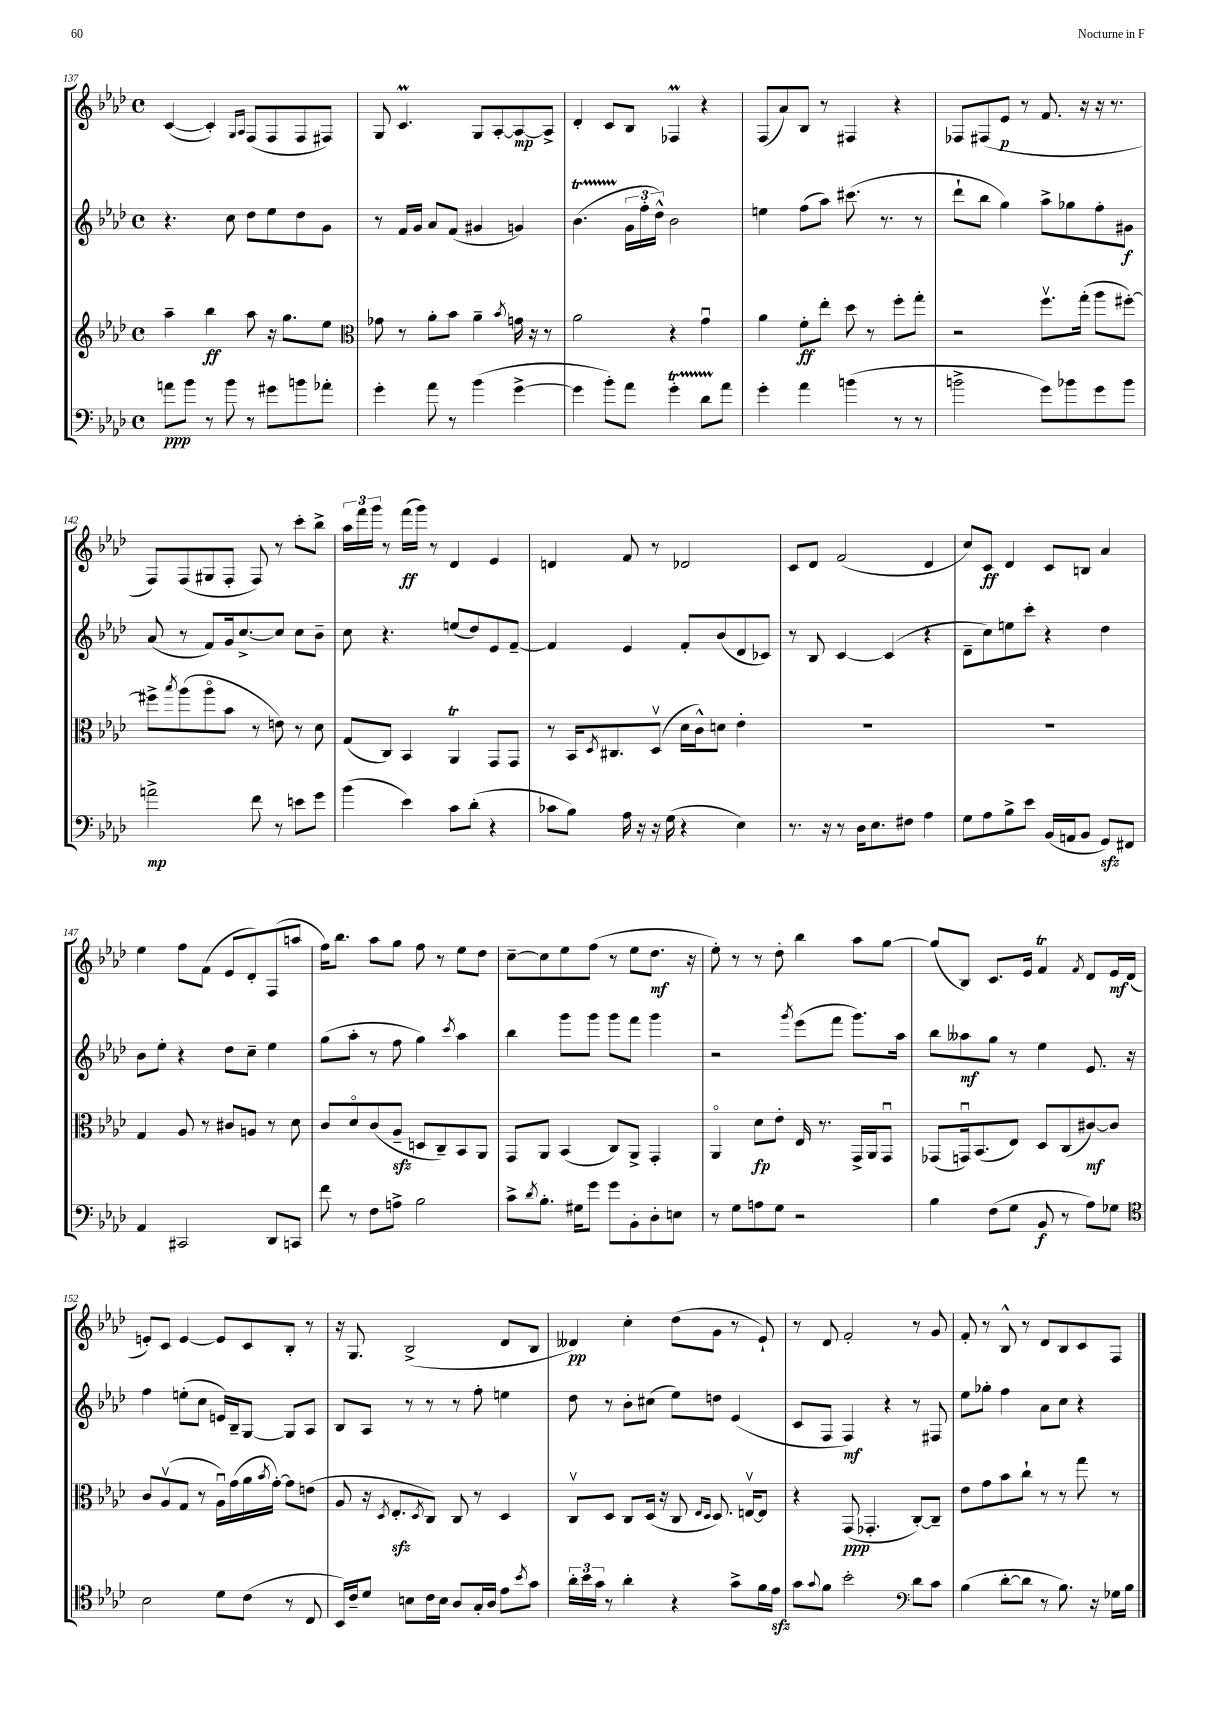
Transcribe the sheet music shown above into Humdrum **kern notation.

**kern	**dynam	**kern	**dynam	**kern	**dynam	**kern	**dynam
*part4	*part4	*part3	*part3	*part2	*part2	*part1	*part1
*staff4	*staff4	*staff3	*staff3	*staff2	*staff2	*staff1	*staff1
*clefF4	*	*clefG2	*	*clefG2	*	*clefG2	*
*k[b-e-a-d-]	*	*k[b-e-a-d-]	*	*k[b-e-a-d-]	*	*k[b-e-a-d-]	*
*M4/4	*	*M4/4	*	*M4/4	*	*M4/4	*
*met(c)	*	*met(c)	*	*met(c)	*	*met(c)	*
=137	=137	=137	=137	=137	=137	=137	=137
8an\L	ppp	4aa-~\	.	4.r	.	([4c/	.
8b-\J	.	.	.	.	.	.	.
8r	.	4bb-\	ff	.	.	4c'/])	.
8b-\	.	.	.	8cc\	.	.	.
.	.	.	.	.	.	16qqG/LL	.
.	.	.	.	.	.	16qqA-/JJ	.
8r	.	8aa-\	.	8dd-\L	.	(8F/L	.
8g#X\L	.	16r	.	8ee-\	.	8F/	.
.	.	8.gg\L	.	.	.	.	.
8bn\	.	.	.	8dd-\	.	8F/	.
8a-X'\J	.	8ee-\J	.	8g\J	.	8F#X/J)	.
=138	=138	=138	=138	=138	=138	=138	=138
*	*	*clefC3	*	*	*	*	*
4g'\	.	8g-X\	.	8r	.	8G/	.
.	.	8r	.	16f/LL	.	4.cm/	.
.	.	.	.	16g/JJ	.	.	.
8a-\	.	8a-'\L	.	8a-/L	.	.	.
8r	.	8b-\J	.	(8f/J	.	.	.
(4b-\	.	4a-~\	.	4g#X/	.	8G/L	.
.	.	.	.	.	.	[8A-'/	.
.	.	8qb-/	.	.	.	.	.
[4g^\	.	16gn\	.	4gn/)	.	8A-/_	mp
.	.	16r	.	.	.	.	.
.	.	8r	.	.	.	8A-^/J]	.
=139	=139	=139	=139	=139	=139	=139	=139
4g\]	.	2a-\	.	(4.b-T\	.	4d-'/	.
8b-'\L)	.	.	.	.	.	8c/L	.
8a-\J	.	.	.	24g\LL	.	8B-/J	.
.	.	.	.	24ff'\	.	.	.
.	.	.	.	24dd-^^\JJ)	.	.	.
4gt'\	.	4r	.	2b-\	.	4F-XM/	.
8d-TTT\L	.	4gu\	.	.	.	4r	.
8a-\J	.	.	.	.	.	.	.
=140	=140	=140	=140	=140	=140	=140	=140
4g'\	.	4a-\	.	4een\	.	(8F/L	.
.	.	.	.	.	.	8a-/)	.
4a-\	.	8f'\L	ff	(8ff\L	.	8B-/J	.
.	.	8ee-'\J	.	8aa-\J)	.	8r	.
(4bn\	.	8dd-\	.	(8.ccc#X\	.	4F#X/	.
.	.	8r	.	.	.	.	.
.	.	.	.	8.r	.	.	.
8r	.	8ff'\L	.	.	.	4r	.
8r	.	8gg'\J	.	8r	.	.	.
=141	=141	=141	=141	=141	=141	=141	=141
2bn^\	.	2r	.	8ddd-`\L	.	8F-X/L	.
.	.	.	.	8bb-\J	.	(8F#X/	.
.	.	.	.	4gg\)	.	8e-/J	p
.	.	.	.	.	.	8r	.
8g\L)	.	8.ffv\L	.	8aa-^\L	.	8.f/	.
8b-X\	.	.	.	8gg-X\	.	.	.
.	.	(16gg'\Jk	.	.	.	16r	.
8g\	.	8aa-\L	.	8ff'\	.	16r	.
.	.	.	.	.	.	8.r	.
8b-\J	.	[8ff#X'\J)	.	8g#X\J	f	.	.
!!LO:LB:g=z
=142	=142	=142	=142	=142	=142	=142	=142
2an^\	mp	8ff#X^\L]	.	(8a-/	.	8F/L)	.
.	.	8qbb-/	.	.	.	.	.
.	.	(8aa-\	.	8r	.	(8F/	.
.	.	8aa-\	.	8f/L)	.	8G#X/	.
.	.	8b-\J	.	16g/k	.	8F'/J	.
.	.	.	.	[8.cc^/	.	.	.
8f\	.	8r	.	.	.	8F/)	.
8r	.	8en\)	.	8cc/J]	.	8r	.
8en\L	.	8r	.	8cc\L	.	8ccc'\L	.
8g\J	.	8d-\	.	8b-~\J	.	8bb-^\J	.
=143	=143	=143	=143	=143	=143	=143	=143
(4b-\	.	(8G/L	.	8cc\	.	24aa-\LL	.
.	.	.	.	.	.	24fff\	.
.	.	.	.	.	.	24ggg\JJ	.
.	.	8C/J)	.	4.r	.	8r	.
4e-\)	.	4BB-/	.	.	.	(16fff\LL	ff
.	.	.	.	.	.	16ggg\JJ)	.
.	.	.	.	.	.	8r	.
8c\L	.	4AA-T/	.	(8een/L	.	4d-/	.
(8d-'\J	.	.	.	8dd-/)	.	.	.
4r	.	8GG/L	.	8e-/	.	4e-/	.
.	.	8GG/J	.	[8f~/J	.	.	.
=144	=144	=144	=144	=144	=144	=144	=144
8c-X\L	.	8r	.	4f/]	.	4dn/	.
8B-\J)	.	16BB-/KL	.	.	.	.	.
.	.	8qD-/	.	.	.	.	.
.	.	8.C#X/	.	.	.	.	.
16A-\	.	.	.	4e-/	.	8f/	.
16r	.	.	.	.	.	.	.
16r	.	(8D-v/J	.	.	.	8r	.
(16G\	.	.	.	.	.	.	.
4r	.	16d-\LL	.	8f'/L	.	2d-X/	.
.	.	16c^^\J)	.	.	.	.	.
.	.	8dn\J	.	(8b-/	.	.	.
4E-\)	.	4e-'\	.	8d-/	.	.	.
.	.	.	.	8c-X/J)	.	.	.
=145	=145	=145	=145	=145	=145	=145	=145
8.r	.	1r	.	8r	.	8c/L	.
.	.	.	.	8B-/	.	8d-/J	.
16r	.	.	.	.	.	.	.
8r	.	.	.	[4c/	.	(2f/	.
16D-\KL	.	.	.	.	.	.	.
8.E-\	.	.	.	.	.	.	.
.	.	.	.	(4c/]	.	.	.
8F#X\J	.	.	.	.	.	.	.
4A-\	.	.	.	4r	.	4d-/	.
=146	=146	=146	=146	=146	=146	=146	=146
8G\L	.	1r	.	8d-~\L	.	8cc/L)	.
8A-\	.	.	.	8cc\)	.	8c/J	ff
8B-^\	.	.	.	8een\	.	4d-/	.
8e-\J	.	.	.	8ccc'\J	.	.	.
(16BB-/LL	.	.	.	4r	.	8c/L	.
16AAn/J	.	.	.	.	.	.	.
8BB-/J	.	.	.	.	.	8Bn/J	.
8GGzz/L)	.	.	.	4dd-\	.	4a-/	.
8FF#X/J	.	.	.	.	.	.	.
!!LO:LB:g=z
=147	=147	=147	=147	=147	=147	=147	=147
4AA-/	.	4G/	.	8b-\L	.	4ee-\	.
.	.	.	.	8ee-'\J	.	.	.
2CC#X/	.	8A-/	.	4r	.	8ff\L	.
.	.	8r	.	.	.	(8f\J	.
.	.	8c#X/L	.	8dd-\L	.	8e-/L	.
.	.	8An/J	.	8cc~\J	.	8d-'/)	.
8DD-/L	.	8r	.	4ee-\	.	(8F/	.
8CCn/J	.	8d-\	.	.	.	8aan/J	.
=148	=148	=148	=148	=148	=148	=148	=148
8f\	.	8c/L	.	(8gg\L	.	16ff\KL)	.
.	.	.	.	.	.	8.bb-\J	.
8r	.	8d-/	.	8aa-'\J	.	.	.
8F\L	.	(8c/	.	8r	.	8aa-\L	.
8An^\J	.	8A-zz~/J	.	8ff\	.	8gg\J	.
2B-\	.	8Dn/L	.	4gg\)	.	8ff\	.
.	.	8C~/)	.	.	.	8r	.
.	.	.	.	8qccc/	.	.	.
.	.	8BB-/	.	4aa-\	.	8ee-\L	.
.	.	8AA-/J	.	.	.	8dd-\J	.
=149	=149	=149	=149	=149	=149	=149	=149
8c^\L	.	8GG/L	.	4bb-\	.	[8cc~\L	.
8qd-/	.	.	.	.	.	.	.
8.B-'\J	.	8AA-/J	.	.	.	8cc\]	.
.	.	(4BB-/	.	8ggg\L	.	8ee-\	.
16G#X\KL	.	.	.	.	.	.	.
8g\J	.	.	.	8ggg\J	.	(8ff\J	.
8g\L	.	8C/L)	.	8ggg\L	.	8r	.
8BB-'\	.	8AA-^/J	.	8fff\J	.	8ee-\L	.
8D-'\	.	4GG'/	.	4ggg\	.	8.dd-\J	mf
8En\J	.	.	.	.	.	.	.
.	.	.	.	.	.	16r	.
=150	=150	=150	=150	=150	=150	=150	=150
8r	.	4AA-/	.	2r	.	8ee-'\)	.
8G\L	.	.	.	.	.	8r	.
8An\	.	8d-\L	fp	.	.	8r	.
8G\J	.	8e-'\J	.	.	.	8dd-'\	.
.	.	.	.	8qggg/	.	.	.
2r	.	16E-/	.	(8eee-\L	.	4bb-\	.
.	.	8.r	.	.	.	.	.
.	.	.	.	8fff\J	.	.	.
.	.	16GG^/LL	.	8.ggg\L)	.	8aa-\L	.
.	.	16AA-/J	.	.	.	.	.
.	.	8GGu/J	.	.	.	[8gg\J	.
.	.	.	.	16aa-\Jk	.	.	.
=151	=151	=151	=151	=151	=151	=151	=151
4B-\	.	(8GG-X/L	.	8bb-\L	.	(8gg/L]	.
.	.	16GGnu/k)	.	8aa--X\	mf	8B-/J)	.
.	.	(8.BB-/	.	.	.	.	.
(8F\L	.	.	.	8gg\J	.	8.c/L	.
8G\J	.	8E-/J)	.	8r	.	.	.
.	.	.	.	.	.	16e-/Jk	.
8BB-/	f	8D-/L	.	4ee-\	.	4fT/	.
8r	.	(8C/	.	.	.	.	.
.	.	.	.	.	.	8qf/	.
8A-\L)	.	[8c#X/)	mf	8.e-/	.	8d-/L	.
8G-X\J	.	8c#/J]	.	.	.	16e-/L	mf
.	.	.	.	16r	.	(16d-/JJ	.
!!LO:LB:g=z
=152	=152	=152	=152	=152	=152	=152	=152
*clefC4	*	*	*	*	*	*	*
2B-\	.	8c/L	.	4ff\	.	8en'/L)	.
.	.	(8A-v/	.	.	.	8c/J	.
.	.	8G/J	.	(8een'\L	.	[4e/	.
.	.	8r	.	8cc\J	.	.	.
8d-\L	.	16A-u\LL)	.	16en/LL)	.	8e/L]	.
.	.	(16g\	.	16B-~/J	.	.	.
(8c\J	.	16a-\	.	[8G/J	.	8c/	.
.	.	8qb-/	.	.	.	.	.
.	.	[16g'\JJ)	.	.	.	.	.
8r	.	8g\L]	.	8G/L]	.	8B-'/J	.
8C/	.	(8en\J	.	8A-/J	.	8r	.
=153	=153	=153	=153	=153	=153	=153	=153
16BB-/LL)	.	8A-/	.	8B-/L	.	16r	.
16c~/J	.	.	.	.	.	8.G/	.
8d-/J	.	16r	.	8A-/J	.	.	.
.	.	8qD-/	.	.	.	.	.
.	.	8.E-zz'/L	.	.	.	.	.
8Bn\L	.	.	.	8r	.	(2B-^/	.
.	.	8qD-/	.	.	.	.	.
16c\L	.	8C/J)	.	8r	.	.	.
16B\JJ	.	.	.	.	.	.	.
8A-/L	.	8C/	.	8r	.	.	.
16G'/L	.	8r	.	8ff'\	.	.	.
16A-/JJ	.	.	.	.	.	.	.
8e-\L	.	4D-/	.	4een\	.	8d-/L	.
8qb-/	.	.	.	.	.	.	.
8g\J	.	.	.	.	.	8B-/J	.
=154	=154	=154	=154	=154	=154	=154	=154
24a-'\LL	.	8Cv/L	.	8dd-\	.	4d--X/)	pp
24b-\	.	.	.	.	.	.	.
24g\JJ	.	.	.	.	.	.	.
8r	.	8D-/J	.	8r	.	.	.
4a-'\	.	8C/L	.	8b-'\L	.	4cc'\	.
.	.	(16D-/Jk	.	(8cc#X\J	.	.	.
.	.	16r	.	.	.	.	.
4r	.	8C/	.	8ee-\L)	.	(8dd-\L	.
.	.	16qqE-/LL	.	.	.	.	.
.	.	16qqD-/JJ	.	.	.	.	.
.	.	8.D-/)	.	8ddn\J	.	8g\J	.
8g^\L	.	.	.	(4e-/	.	8r	.
.	.	[16Env/KL	.	.	.	.	.
16f\L	.	8E/J]	.	.	.	8e-`/)	.
16e-zz\JJ	.	.	.	.	.	.	.
=155	=155	=155	=155	=155	=155	=155	=155
8g\L	.	4r	.	8c/L	.	8r	.
8qqg/	.	.	.	.	.	.	.
8f\J	.	.	.	8F/J	.	8d-/	.
2b-'\	.	(8GG/	ppp	4F/)	mf	2f'/	.
.	.	4.GG-X'/	.	.	.	.	.
.	.	.	.	4r	.	.	.
*clefF4	*	*	*	*	*	*	*
8d-\L	.	[8C'/L)	.	8r	.	8r	.
8c\J	.	8C~/J]	.	8F#X/	.	8g/	.
=156	=156	=156	=156	=156	=156	=156	=156
(4B-\	.	8e-\L	.	8ee-\L	.	8f'/	.
.	.	8g\	.	8gg-X'\J	.	8r	.
[8d-'\L	.	8b-\	.	4ff\	.	8B-^^/	.
8d-\J]	.	8cc`\J	.	.	.	8r	.
8r	.	8r	.	8a-\L	.	8d-/L	.
8.B-\)	.	8r	.	8cc\J	.	8B-/	.
.	.	8gg\	.	4r	.	8c/	.
16r	.	.	.	.	.	.	.
16G-X\LL	.	8r	.	.	.	8F/J	.
16B-\JJ	.	.	.	.	.	.	.
==	==	==	==	==	==	==	==
*-	*-	*-	*-	*-	*-	*-	*-
